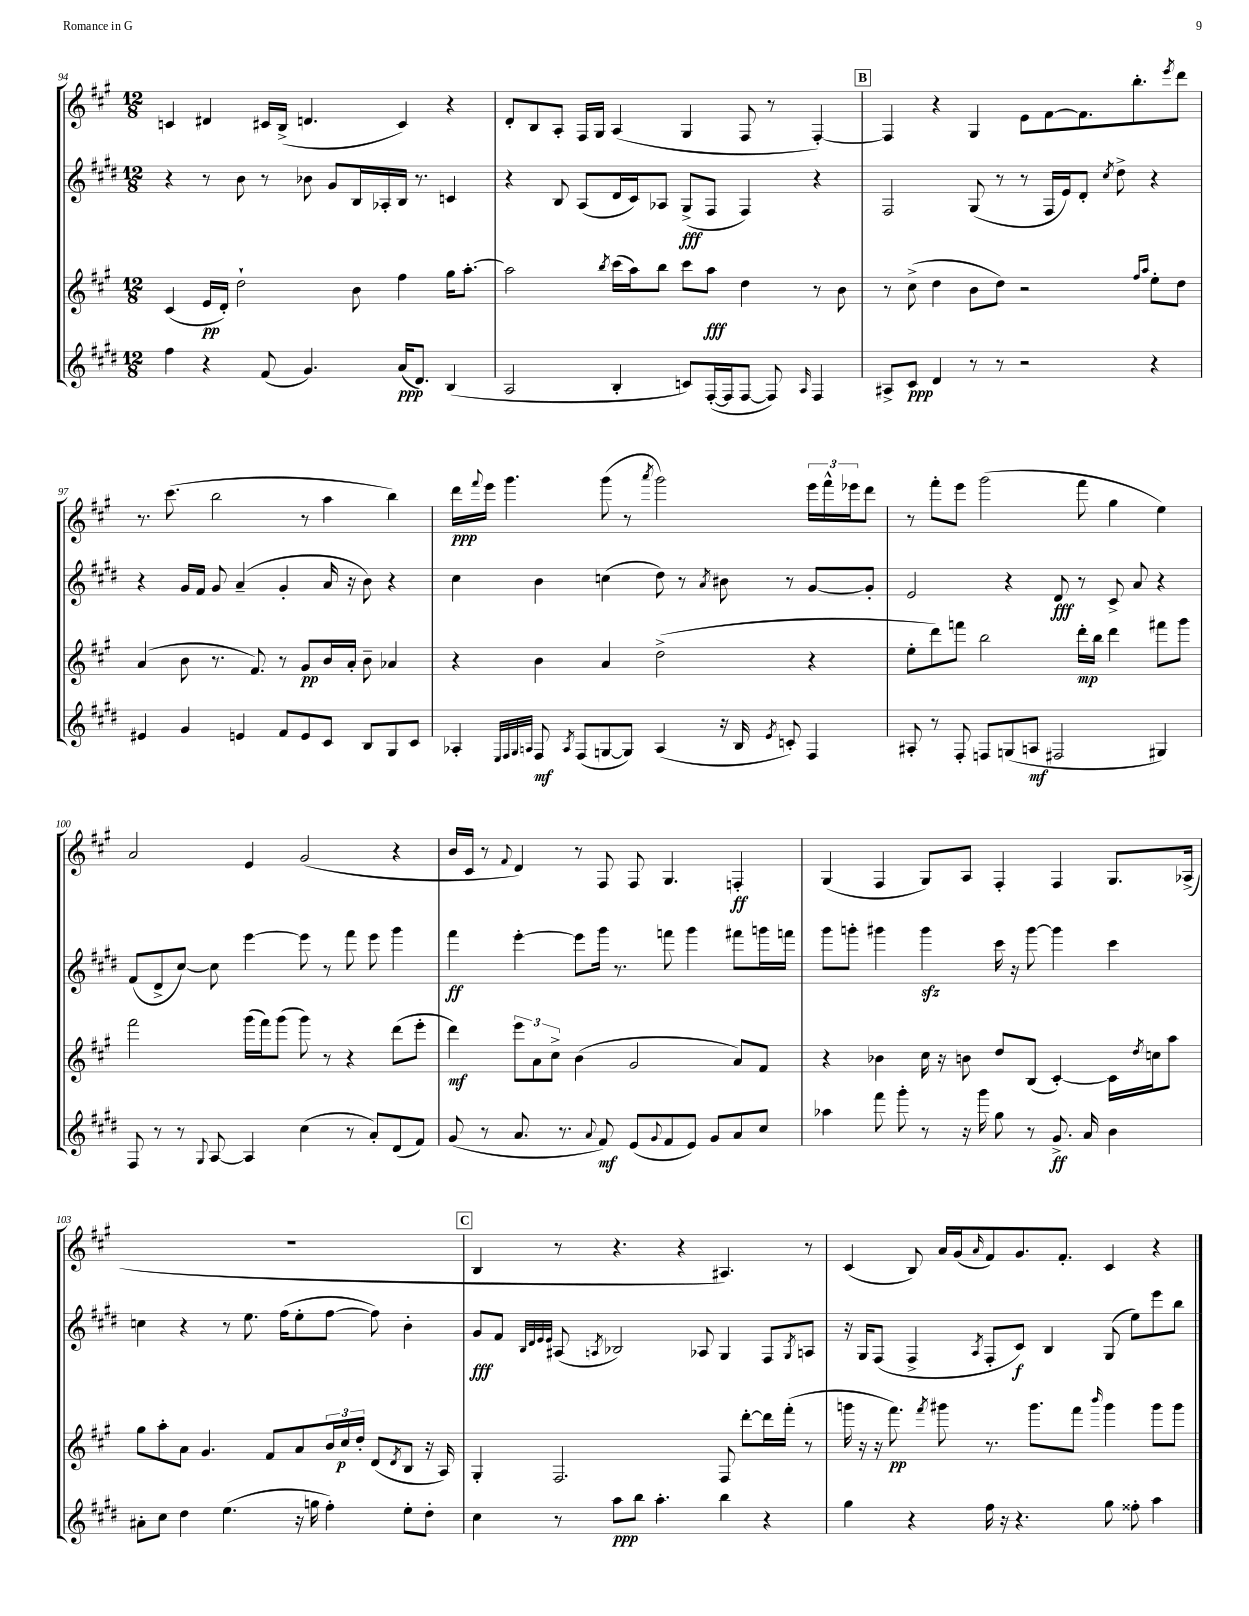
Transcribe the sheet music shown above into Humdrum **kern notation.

**kern	**kern	**kern	**kern
*staff4	*staff3	*staff2	*staff1
*clefG2	*clefG2	*clefG2	*clefG2
*k[f#c#g#d#]	*k[f#c#g#]	*k[f#c#g#d#]	*k[f#c#g#]
*M12/8	*M12/8	*M12/8	*M12/8
4ff#	(4c#	4r	4c
4r	16e	8r	4d#
.	16d')	.	.
.	2dd`	8b	.
(8f#	.	8r	16c#
.	.	.	(16B^
4.g#)	.	8b-	4.d
.	.	8g#	.
.	8b	16B	.
.	.	16A-'	.
(16a	4ff#	16B	4c#)
8.d#)	.	8.r	.
(4B	16gg#	4c	4r
.	[8.aa'	.	.
=	=	=	=
2A	2aa]	4r	8d'
.	.	.	8B
.	.	8B	8A'
.	.	(8A	16F#
.	.	.	16G#
.	8qbb	.	.
4B'	(16ccc#	16d#	(4A
.	16aa)	16c#)	.
.	8bb	8A-	.
8c)	8ccc#	(8G#^	4G#
([16F#'	8aa	8F#	.
16F#]	.	.	.
[8F#	4dd	4F#)	8F#
8F#])	.	.	8r
16qqA	.	.	.
4F#	8r	4r	[4F#')
.	8b	.	.
=	=	=	=
8A#^	8r	2F#	4F#]
8c#	(8cc#^	.	.
4d#	4dd	.	4r
8r	8b	(8G#	4G#
8r	8dd)	8r	.
2r	2r	8r	8e
.	.	16F#	[8f#
.	.	16e)	.
.	.	8d#'	8.f#]
.	.	8qcc#	.
.	.	8dd#^	.
.	.	.	8.bb'
.	16qqff#	.	.
.	16qqaa	.	.
4r	8ee'	4r	.
.	.	.	8qeee
.	8dd	.	8ddd
=	=	=	=
4e#	(4a	4r	8.r
.	.	.	(8.ccc#
4g#	8b	16g#	.
.	.	16f#	.
.	8.r	8g#	2bb
4e	.	(4a~	.
.	8.f#)	.	.
8f#	8r	4g#'	.
8e	8g#	.	8r
8c#	16b	16a	4aa
.	16a'	16r	.
8B	8b~	8b)	.
8G#	4a-	4r	4bb)
8c#	.	.	.
=	=	=	=
4A-'	4r	4cc#	16ddd
.	.	.	8qqfff#
.	.	.	16eee
.	.	.	4.ggg#
32qqE	.	.	.
32qqF#	.	.	.
32qqG#	.	.	.
32qqA	.	.	.
8F#	4b	4b	.
8qA	.	.	.
(8F#	.	.	.
[8G	4a	(4cc	(8ggg#
8G])	.	.	8r
.	.	.	8qaaa
(4A	(2dd^	8dd#)	2ggg#)
.	.	8r	.
.	.	8qa	.
16r	.	8b#	.
16B	.	.	.
8qe	.	.	.
8c')	.	8r	.
4F#	4r	[8g#	24eee
.	.	.	24fff#^^
.	.	.	24eee-
.	.	8g#']	8ddd
=	=	=	=
8A#'	8ee'	2e	8r
8r	8ddd)	.	8fff#'
8F#'	8fff	.	8eee
8F	2bb	.	(2ggg#
(8G	.	4r	.
8A	.	.	.
2F#	.	8d#	.
.	16ddd'	8r	8fff#
.	16bb	.	.
.	4ddd	8c#^	4gg#
.	.	8a	.
4G#)	8fff#	4r	4ee)
.	8ggg#	.	.
=	=	=	=
8F#	2fff#	(8f#	2a
8r	.	8d#^	.
8r	.	[8cc#)	.
8qqG#	.	.	.
[8A	.	8cc#]	.
4A]	(16ggg#	[4eee	4e
.	16fff#)	.	.
.	(8ggg#	.	.
(4cc#	8ggg#)	8eee]	(2g#
.	8r	8r	.
8r	4r	8fff#	.
8a')	.	8eee	.
(8d#	(8ddd	4ggg#	4r
8f#)	8eee'	.	.
=	=	=	=
(8g#	4ddd)	4fff#	16b
.	.	.	16c#
8r	.	.	8r
.	.	.	8qqf#
8.a	12eee	[4eee'	4d)
.	12a	.	.
.	12cc#^	.	.
8.r	.	.	.
.	(4b	8eee]	8r
8qqa	.	.	.
8f#)	.	16ggg#	8F#
.	.	8.r	.
(8e	2g#	.	8F#
8qqg#	.	.	.
8f#	.	8fff	4.G#
8e)	.	4ggg#	.
8g#	.	.	.
8a	8a)	8fff#	4F'
8cc#	8f#	16ggg	.
.	.	16fff	.
=	=	=	=
4aa-	4r	8ggg#	(4G#
.	.	8ggg'	.
8fff#	4b-	4ggg#	4F#
8ggg#'	.	.	.
8r	16cc#	4ggg#	8G#)
.	16r	.	.
16r	8b	.	8A
16ggg#	.	.	.
8gg#	8dd	16ccc#	4F#'
.	.	16r	.
8r	(8B	[8ggg#	.
8.g#^	[4c#')	4ggg#]	4F#
16a	.	.	.
4b	16c#]	4ccc#	8.G#
.	8qdd	.	.
.	16cc	.	.
.	8aa	.	.
.	.	.	(16A-^
=	=	=	=
8a#'	8gg#	4cc	1.r
8cc#	8aa'	.	.
4dd#	8a	4r	.
.	4.g#	.	.
(4.ee	.	8r	.
.	.	8.ee	.
.	8f#	.	.
.	.	(16ff#	.
16r	8a	8ee'	.
16gg	.	.	.
4ff#')	24b	[8ff#	.
.	24cc#	.	.
.	24dd'	.	.
.	(8d	8ff#])	.
.	8qd	.	.
8ee'	8B	4b'	.
8dd#'	16r	.	.
.	16A)	.	.
=	=	=	=
4cc#	4G#'	8g#	4B
.	.	8f#	.
.	.	32qqB	.
.	.	32qqd#	.
.	.	32qqe	.
.	.	32qqe	.
8r	2.F#	(8A#	8r
.	.	8qA	.
8aa	.	2B-)	4.r
8bb	.	.	.
4.aa'	.	.	.
.	.	.	4r
.	.	8A-	.
4bb	8F#	4G#	4.A#)
.	[8ddd'	.	.
4r	16ddd]	8F#	.
.	(16fff#'	.	.
.	.	8qG#	.
.	8r	8A	8r
=	=	=	=
4gg#	16ggg	16r	(4c#
.	16r	16G#	.
.	16r	(8F#	.
.	8.fff#)	.	.
4r	.	4F#^	8B)
.	8qfff#	.	.
.	8ggg#	.	16a
.	.	.	(16g#
.	.	8qA	16qqa
16ff#	8.r	8F#'	8f#)
16r	.	.	.
4.r	.	8c#)	8.g#
.	8.ggg#	.	.
.	.	4B	.
.	.	.	8.f#'
.	8fff#	.	.
.	16qqbbb	.	.
8gg#	4ggg#	(8G#	4c#
8ff##'	.	8ee)	.
4aa	8ggg#	8eee	4r
.	8ggg#	8bb	.
==	==	==	==
*-	*-	*-	*-
